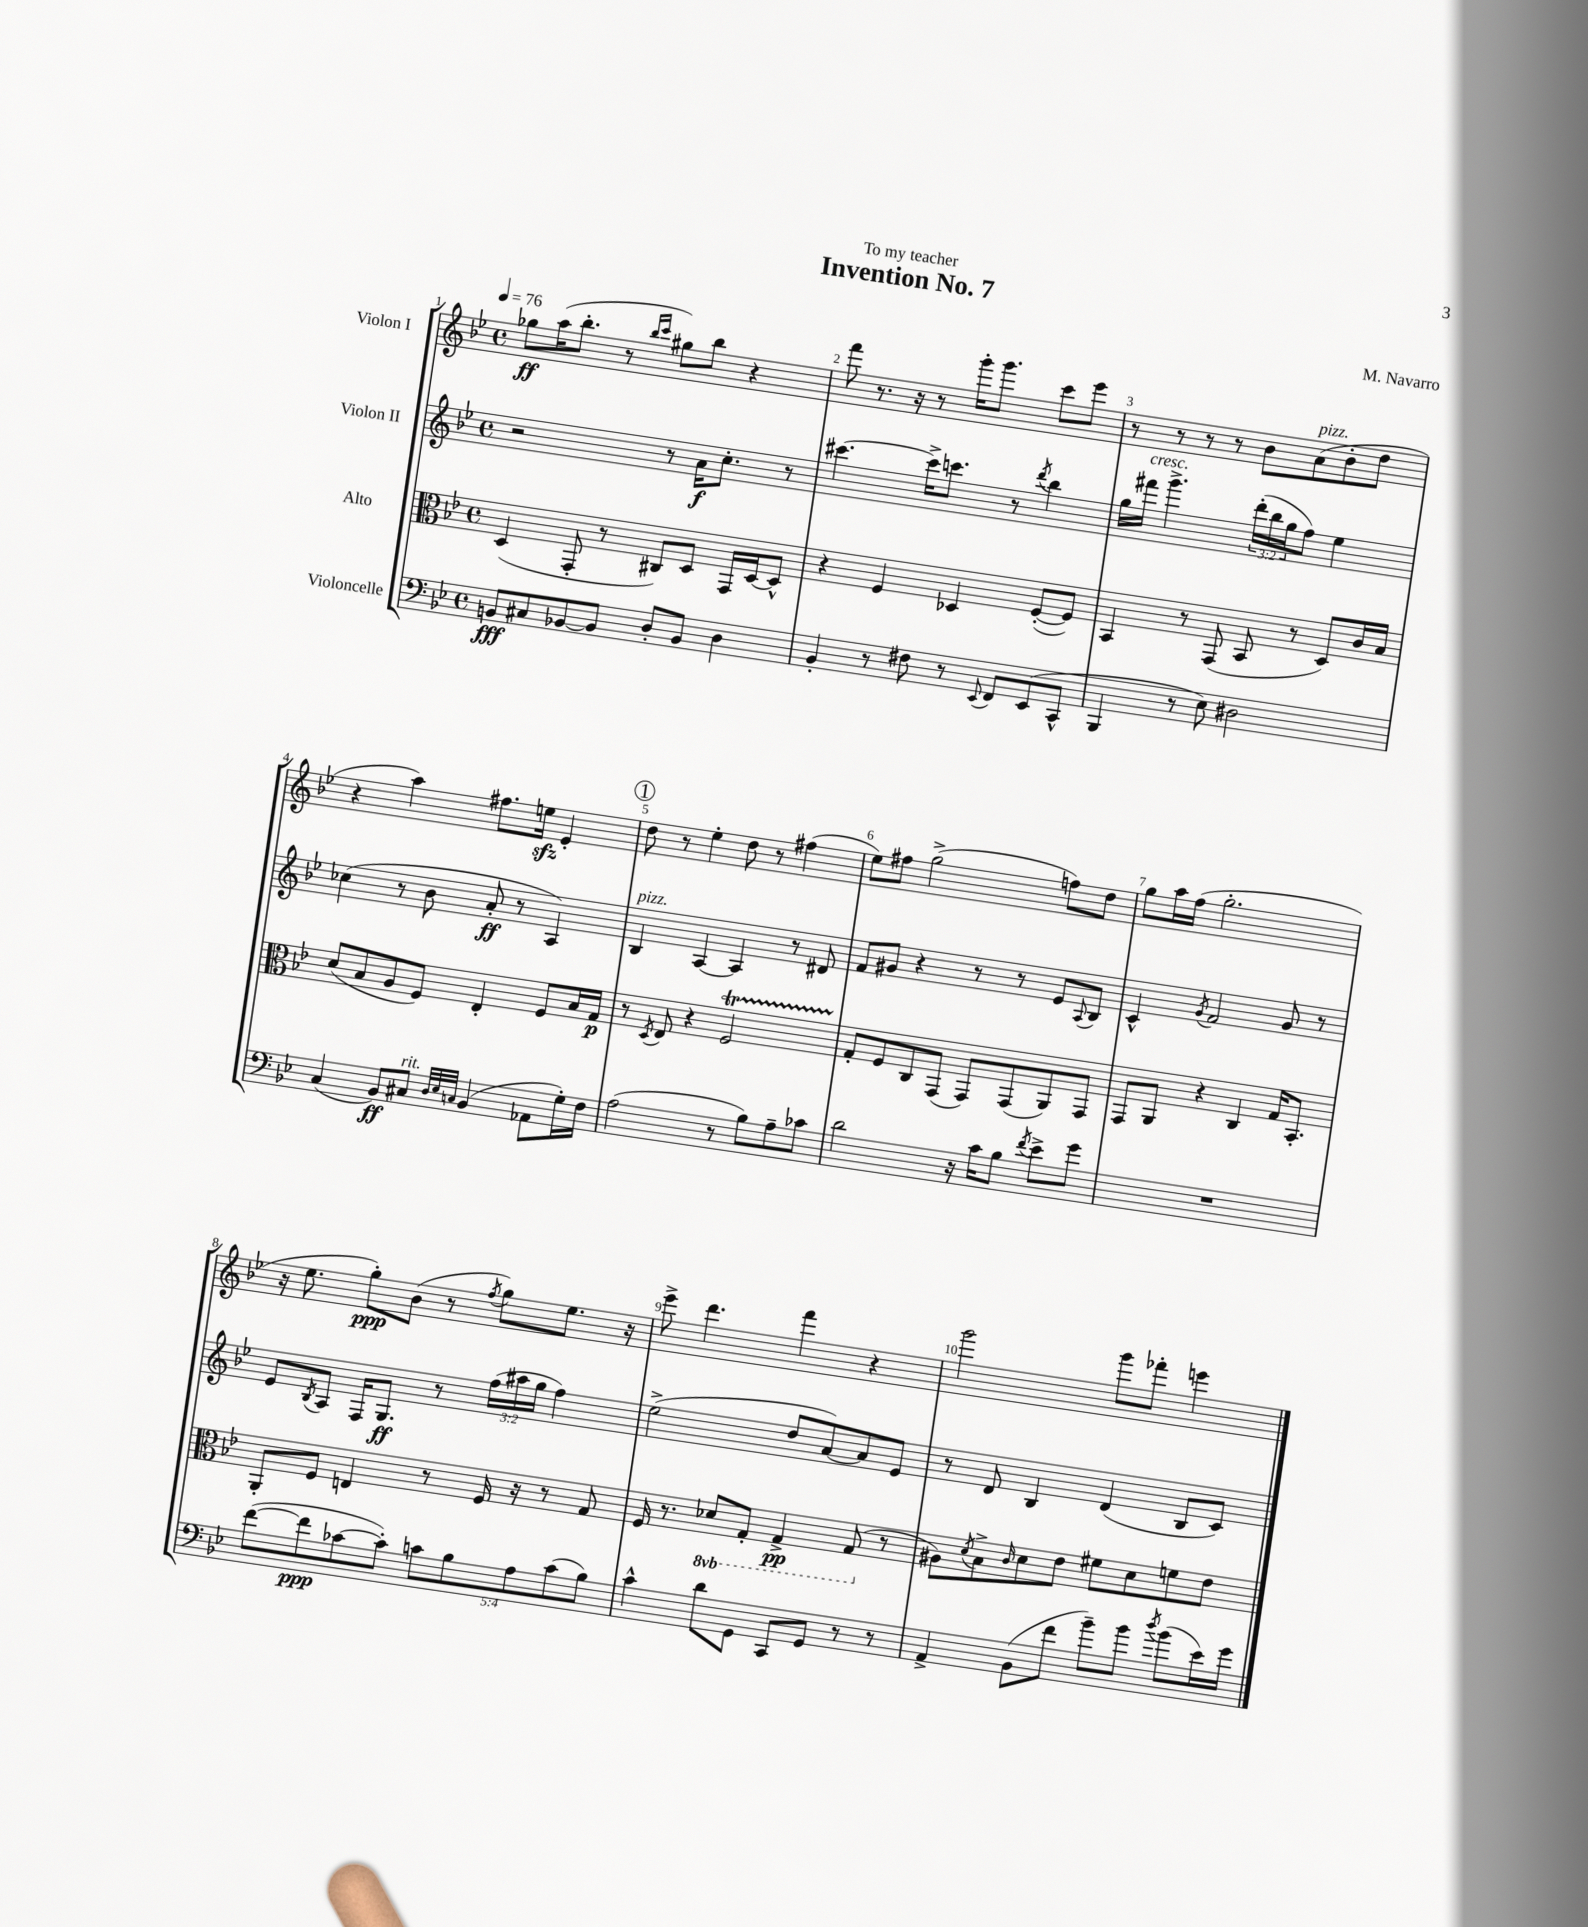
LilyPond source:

\header { title = "Invention No. 7" composer = "M. Navarro" dedication = "To my teacher" }
<<
\new StaffGroup <<
\new Staff = "s0" \with { instrumentName = "Violon I" } {
    \clef treble \key bes \major \defaultTimeSignature \time 4/4 \tempo 4 = 76
    ges''8\ff a''16( bes''8.-. r8 \grace { bes''16 c'''16 } gis''8) bes''8 r4 |
    f'''8 r8. r16 r8 g'''16-. g'''8. c'''8 ees'''8 |
    r8 r8 r8 r8 bes'8 a'8^\markup { \italic "pizz." }( bes'8-. d''8 |
    r4 a''4) fis''8. e''16\sfz ees'4-. |
    \mark \markup { \circle "1" } d''8 r8 ees''4-. d''8 r8 fis''4( |
    ees''8) fis''8 g''2->( f''8) d''8 |
    g''8 a''16 f''16( g''2.-. |
    r16 ees''8. g''8-.\ppp) bes'8( r8 \acciaccatura { f''8 } g''8) ees''8. r16 |
    ees'''8-> d'''4. f'''4 r4 |
    g'''2 g'''8 fes'''8-. e'''4 \bar "|." |
}
\new Staff = "s1" \with { instrumentName = "Violon II" } {
    \clef treble \key bes \major \defaultTimeSignature \time 4/4 \override Staff.TupletNumber.text = #tuplet-number::calc-fraction-text
    r2 r8 a'16\f c''8.-. r8 |
    cis'''4.~ cis'''16-> c'''8. r8 \acciaccatura { d'''8 } bes''4 |
    g''16 fis'''16^\markup { \italic "cresc." } g'''4.-> \tuplet 3/2 { d'''16-.( bes''16 g''16 } f''8) ees''4 |
    ces''4( r8 bes'8 a'8-.\ff r8 a4) |
    \mark \markup { \circle "1" } bes4^\markup { \italic "pizz." } a4~ a4 r8 dis'8 |
    f'8 gis'8 r4 r8 r8 ees'8 \appoggiatura { a8 } bes8 |
    c'4-^ \acciaccatura { g'8 } f'2 g'8 r8 |
    ees'8 \acciaccatura { bes8 } a8 f16 g8.\ff r8 \tuplet 3/2 { f''16( ais''16 g''16 } f''4) |
    ees''2->( d''8 a'8~) a'8 ees'8 |
    r8 d'8 bes4 d'4( bes8 c'8) \bar "|." |
}
\new Staff = "s2" \with { instrumentName = "Alto" } {
    \clef alto \key bes \major \defaultTimeSignature \time 4/4 \set Staff.ottavationMarkups = #ottavation-simple-ordinals
    d4( g,8-. r8 cis8) d8 g,16 d16~ d8-^ |
    r4 f4 des4 f8~-.( f8) |
    bes,4 r8 g,8( bes,8 r8 d8) c'16 bes16 |
    d'8( bes8 a8 f8) ees4-. f8 bes16 g16\p |
    \mark \markup { \circle "1" } r8 \acciaccatura { d8 } ees8 r4 f2\startTrillSpan |
    g8-.\stopTrillSpan f8 c8 g,8( g,8) g,8( a,8) g,8 |
    g,8 a,8 r4 c4 g16 bes,8.-. |
    a,8-. f8 e4 r8 f16 r16 r8 g8 |
    f16 r8. \ottava #-1 des8 g,8-. g,4->\pp g,8( \ottava #0 r8 |
    ais8) \acciaccatura { d'8 } bes8-> \grace { c'16 } d'8 ees'8 fis'8 d'8 f'8 ees'8 \bar "|." |
}
\new Staff = "s3" \with { instrumentName = "Violoncelle" } {
    \clef bass \key bes \major \defaultTimeSignature \time 4/4 \override Staff.TupletNumber.text = #tuplet-number::calc-fraction-text
    b,8\fff cis8 bes,8~ bes,8 d8-. bes,8 d4 |
    bes,4-. r8 fis8 r8 \appoggiatura { ees,8 } f,8 ees,8( c,8-^ |
    bes,,4 r8 ees8) dis2 |
    c4( bes,8\ff) cis8^\markup { \italic "rit." } \grace { d32 ees32 c32 } bes,4( aes,8 g16-.) f16 |
    \mark \markup { \circle "1" } a2( r8 bes8) a8-- ces'8 |
    d'2 r16 c'16 bes8 \acciaccatura { f'8 } ees'8-> g'8 |
    R1 |
    f'8~( f'8\ppp ces'8~ ces'8-.) \tuplet 5/4 { c'8 bes8 a8 c'8( bes8) } |
    c'4-^ d'8 g,8 c,8 g,8 r8 r8 |
    a,4-> bes,8( f'8 bes'8--) bes'8 \acciaccatura { d''8 } bes'8( ees'16) g'16 \bar "|." |
}
>>
>>
\layout { \context { \Score \override BarNumber.break-visibility = ##(#f #t #t) barNumberVisibility = #all-bar-numbers-visible } }
